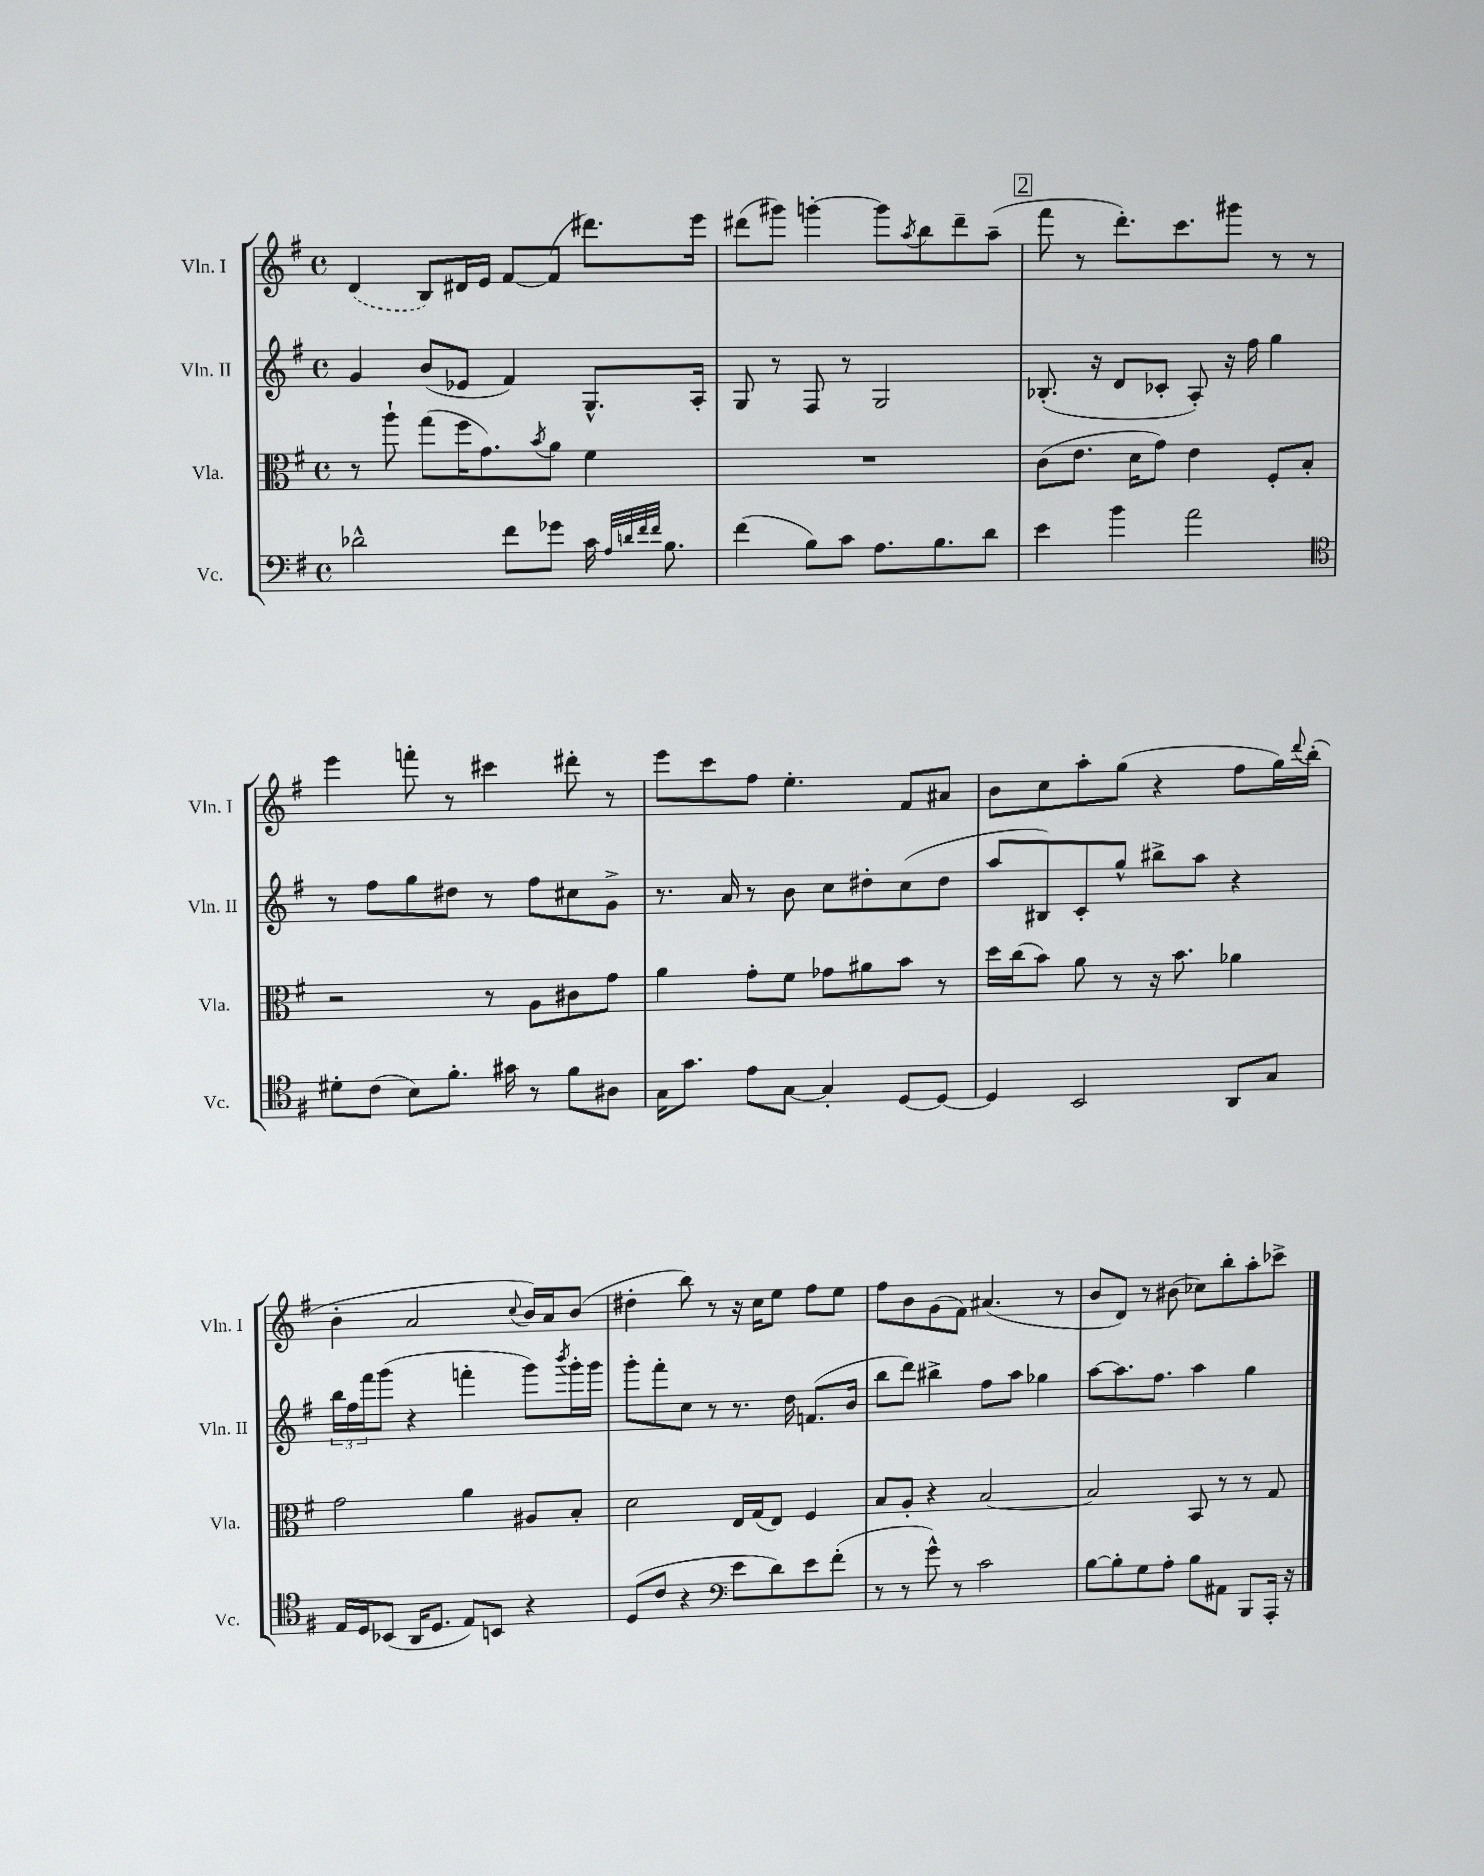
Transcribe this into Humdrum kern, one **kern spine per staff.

**kern	**kern	**kern	**kern
*staff4	*staff3	*staff2	*staff1
*clefF4	*clefC3	*clefG2	*clefG2
*k[f#]	*k[f#]	*k[f#]	*k[f#]
*M4/4	*M4/4	*M4/4	*M4/4
*met(c)	*met(c)	*met(c)	*met(c)
2d-^^	8r	4g	(4d
.	8aa`	.	.
.	(8gg	(8b	8B)
.	16ff#	8e-	16d#
.	8.g)	.	16e
8f#	.	4f#)	[8f#
.	8qb	.	.
8g-	8a	.	(8f#]
16c	4f#	8.G^^	8.ddd#)
32qqA	.	.	.
32qqd	.	.	.
32qqf#	.	.	.
32qqf#	.	.	.
8.B	.	.	.
.	.	16A'	16eee
=	=	=	=
(4f#	1r	8G	(8ddd#
.	.	8r	8ggg#)
8B)	.	8F#	[4ggg'
8c	.	8r	.
8.A	.	2G	8ggg]
.	.	.	8qaa
.	.	.	8bb
8.B	.	.	.
.	.	.	8ddd#~
8d	.	.	(8aa~
=	=	=	=
4e	(8c	(8.B-'	8fff#
.	8.e	.	8r
.	.	16r	.
4b	.	8d	8.ddd')
.	16d	.	.
.	8g)	8c-'	.
.	.	.	8.ccc
2a	4e	8A')	.
.	.	16r	8ggg#
.	.	16ff#	.
.	8F#'	4gg	8r
.	8B'	.	8r
=	=	=	=
*clefC4	*	*	*
8d#'	2r	8r	4eee
(8c	.	8ff#	.
8B)	.	8gg	8fff'
8.f#'	.	8dd#	8r
.	8r	8r	4ccc#
16g#	.	.	.
8r	8A	8ff#	.
8f#	8c#	8cc#	8ddd#'
8A#	8g	8g^	8r
=	=	=	=
16G	4a	8.r	8eee
8.g	.	.	.
.	.	.	8ccc
.	.	16a	.
8e	8g'	8r	8ff#
[8G	8f#	8b	4.ee'
4G']	8g-	8cc	.
.	8a#	8dd#'	.
[8D	8b	(8cc	8f#
8D_	8r	8dd#	8a#
=	=	=	=
4D]	16dd	8aa	8b
.	(16cc	.	.
.	8b)	8B#)	8cc
2BB	8a	8c'	8aa'
.	8r	8gg^^	(8gg
.	16r	8bb#^	4r
.	8.b	.	.
.	.	8aa	.
8AA	4a-	4r	8ff#
8G	.	.	16gg)
.	.	.	8qqddd
.	.	.	(16bb'
=	=	=	=
16E	2g	24bb	4b'
.	.	24ff#	.
16D	.	.	.
.	.	24fff#	.
(8BB-	.	(8ggg	.
16AA	.	4r	2a
8.D	.	.	.
8E)	4a	4fff'	.
8BB	.	.	.
.	.	.	8qqcc
4r	8A#	8ggg)	16b)
.	.	.	16a
.	.	8qbbb	.
.	8B'	16ggg'	(8b
.	.	16ggg	.
=	=	=	=
(8D	2d	8ggg'	4dd#'
8c	.	8fff#'	.
4r	.	8cc	8bb)
.	.	8r	8r
*clefF4	*	*	*
8e	16E	8.r	16r
.	(16G	.	16cc
8d)	8E)	.	8ee
.	.	16dd	.
8e	4F#	(8.f	8ff#
(8f#'	.	.	8ee
.	.	16b	.
=	=	=	=
8r	8B	8bb	8ff#
8r	8A'	8ddd)	8b
8g^^)	4r	4bb#^	(8g
8r	.	.	8f#)
2c	[2B	8ff#	(4.a#
.	.	8aa	.
.	.	4gg-	.
.	.	.	8r
=	=	=	=
[8B	2B]	[8aa	8b
8B']	.	8.aa]	8d)
8G	.	.	8r
.	.	8.ff#	.
8A'	.	.	(8b#
8B	8BB	4aa	8cc-)
8AA#	8r	.	8bb'
8BBB	8r	4gg	8aa'
16AAA'	8G	.	8ccc-^
16r	.	.	.
==	==	==	==
*-	*-	*-	*-
